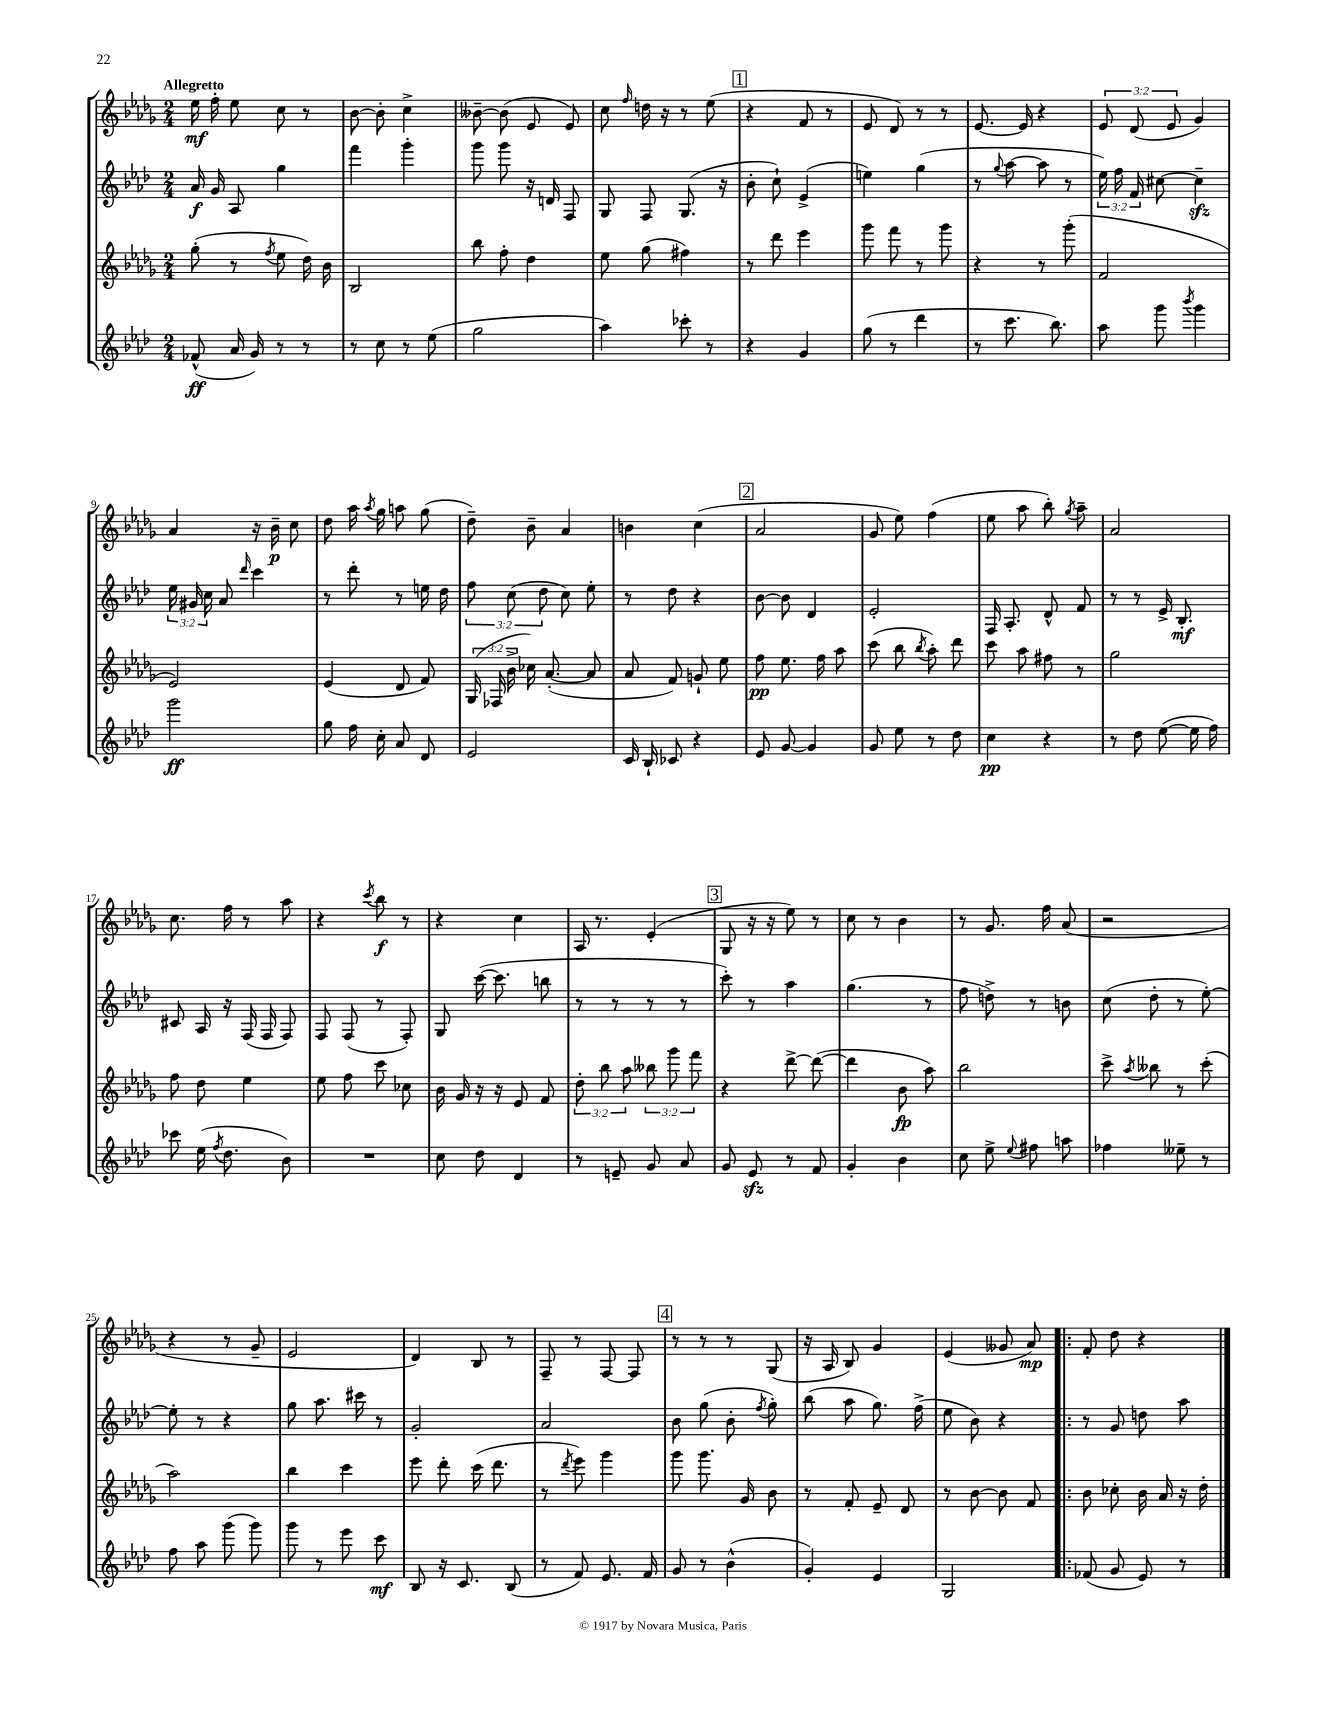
<<
\new StaffGroup <<
\new Staff = "s0" {
    \clef treble \key des \major \numericTimeSignature \time 2/4 \override Staff.TupletNumber.text = #tuplet-number::calc-fraction-text \tempo "Allegretto"
    \autoBeamOff ees''16\mf f''16-. ees''8 c''8 r8 |
    bes'8~ bes'8-. c''4-> |
    beses'8~-- beses'8( ees'8 ees'8) |
    c''8 \grace { f''16 } d''16 r16 r8 ees''8( |
    \mark \markup { \box "1" } r4 f'8 r8 |
    ees'8 des'8) r8 r8 |
    ees'8.~ ees'16 r4 |
    \tuplet 3/2 { ees'8 des'8( ees'8 } ges'4) |
    aes'4 r16 bes'16--\p c''8 |
    des''8 aes''16 \acciaccatura { aes''8 } ges''16 a''8 ges''8( |
    des''8--) bes'8-- aes'4 |
    b'4 c''4( |
    \mark \markup { \box "2" } aes'2 |
    ges'8 ees''8) f''4( |
    ees''8 aes''8 bes''8-.) \acciaccatura { ges''8 } aes''8-- |
    aes'2 |
    c''8. f''16 r8 aes''8 |
    r4 \acciaccatura { c'''8 } bes''8\f r8 |
    r4 c''4 |
    aes16 r8. ees'4-.( |
    \mark \markup { \box "3" } ges8 r16 r16 ees''8) r8 |
    c''8 r8 bes'4 |
    r8 ges'8. f''16 aes'8( |
    r2 |
    r4 r8 ges'8-- |
    ees'2 |
    des'4) bes8 r8 |
    f8-- r8 f8~ f8 |
    \mark \markup { \box "4" } r8 r8 r8 ges8( |
    r16 aes16 bes8) ges'4 |
    ees'4( geses'8 aes'8\mp) |
    \bar ".|:" f'8-. des''8 r4 \bar "|." |
}
\new Staff = "s1" {
    \clef treble \key aes \major \numericTimeSignature \time 2/4 \override Staff.TupletNumber.text = #tuplet-number::calc-fraction-text
    \autoBeamOff aes'16\f g'16 aes8 g''4 |
    f'''4 g'''4-. |
    g'''8 g'''8 r16 d'16 f8 |
    g8 f8 g8.( r16 |
    \mark \markup { \box "1" } bes'8-. c''8-!) ees'4->( |
    e''4) g''4( |
    r8 \appoggiatura { g''8 } aes''8~ aes''8 r8 |
    \tuplet 3/2 { ees''16) f''16 f'16 } cis''8~ cis''4--\sfz |
    \tuplet 3/2 { ees''16 gis'16 c''16 } aes'8 \grace { des'''16 } c'''4 |
    r8 des'''8-. r8 e''16 des''16 |
    \tuplet 3/2 { f''8 c''8( des''8 } c''8) ees''8-. |
    r8 des''8 r4 |
    \mark \markup { \box "2" } bes'8~ bes'8 des'4 |
    ees'2-. |
    f16 aes8.-. des'8-^ f'8 |
    r8 r8 ees'16-> bes8.-.\mf |
    cis'8 aes16 r16 f16( f16 f8) |
    f8 f8( r8 f8-.) |
    g8 c'''16~( c'''8. b''8 |
    r8 r8 r8 r8 |
    \mark \markup { \box "3" } c'''8-.) r8 aes''4 |
    g''4.( r8 |
    f''8 d''8->) r8 b'8 |
    c''8( des''8-. r8 ees''8~-.) |
    ees''8-. r8 r4 |
    g''8 aes''8. cis'''16 r8 |
    g'2-. |
    aes'2 |
    \mark \markup { \box "4" } bes'8 g''8( bes'8-. \acciaccatura { f''8 } g''8-.) |
    bes''8( aes''8 g''8.) f''16->( |
    ees''8 bes'8) r4 |
    \bar ".|:" r8 g'8 d''8 aes''8 \bar "|." |
}
\new Staff = "s2" {
    \clef treble \key des \major \numericTimeSignature \time 2/4 \override Staff.TupletNumber.text = #tuplet-number::calc-fraction-text
    \autoBeamOff ges''8-.( r8 \acciaccatura { f''8 } ees''8 des''16) bes'16 |
    bes2 |
    bes''8 f''8-. des''4 |
    ees''8 ges''8( fis''4) |
    \mark \markup { \box "1" } r8 des'''8 ees'''4 |
    ges'''8 f'''8 r8 ges'''8 |
    r4 r8 ges'''8-.( |
    f'2 |
    ees'2) |
    ees'4( des'8 f'8) |
    \tuplet 3/2 { ges16( fes16 bes'16-> } ces''16) aes'8.~-.( aes'8 |
    aes'8 f'8) g'8-! ees''8 |
    \mark \markup { \box "2" } f''8\pp ees''8. f''16 aes''8 |
    c'''8( bes''8 \acciaccatura { bes''8 } aes''8-.) des'''8 |
    c'''8 aes''8 fis''8 r8 |
    ges''2 |
    f''8 des''8 ees''4 |
    ees''8 f''8 c'''8 ces''8 |
    bes'16 ges'16 r16 r16 ees'8 f'8 |
    \tuplet 3/2 { des''8-. bes''8 aes''8 } \tuplet 3/2 { beses''8 ges'''8 f'''8 } |
    \mark \markup { \box "3" } r4 des'''8~-> des'''8~( |
    des'''4 bes'8\fp aes''8) |
    bes''2 |
    c'''8-> \acciaccatura { aes''8 } beses''8 r8 c'''8-.( |
    aes''2) |
    bes''4 c'''4 |
    ees'''8 des'''8-. c'''16( des'''8. |
    r8 \acciaccatura { des'''8 } ees'''8) ges'''4 |
    \mark \markup { \box "4" } ges'''8 ges'''8. ges'16 bes'8 |
    r8 f'8-. ees'8-- des'8 |
    r8 bes'8~ bes'8 f'8 |
    \bar ".|:" bes'8 ces''8-. bes'16 aes'16 r16 des''16-. \bar "|." |
}
\new Staff = "s3" {
    \clef treble \key aes \major \numericTimeSignature \time 2/4
    \autoBeamOff fes'8-^\ff( aes'16 g'16) r8 r8 |
    r8 c''8 r8 ees''8( |
    g''2 |
    aes''4) ces'''8-. r8 |
    \mark \markup { \box "1" } r4 g'4 |
    g''8( r8 des'''4 |
    r8 c'''8. bes''8.) |
    aes''8 g'''8 \acciaccatura { bes'''8 } g'''4 |
    g'''2\ff |
    g''8 f''16 c''16-. aes'8 des'8 |
    ees'2 |
    c'16 bes16-! ces'8 r4 |
    \mark \markup { \box "2" } ees'8 g'8~ g'4 |
    g'8 ees''8 r8 des''8 |
    c''4\pp r4 |
    r8 des''8 ees''8~( ees''16 f''16) |
    ces'''8 ees''16( \acciaccatura { f''8 } des''8. bes'8) |
    R2 |
    c''8 des''8 des'4 |
    r8 e'8-- g'8 aes'8 |
    \mark \markup { \box "3" } g'8 ees'8\sfz r8 f'8 |
    g'4-. bes'4 |
    c''8 ees''8-> \appoggiatura { ees''8 } fis''8 a''8 |
    fes''4 eeses''8-- r8 |
    f''8 aes''8 g'''8( g'''8) |
    g'''8 r8 ees'''8 c'''8\mf |
    bes8 r16 c'8. bes8( |
    r8 f'8) ees'8. f'16 |
    \mark \markup { \box "4" } g'8 r8 bes'4-^( |
    g'4-.) ees'4 |
    g2 |
    \bar ".|:" fes'8( g'8 ees'8) r8 \bar "|." |
}
>>
>>
